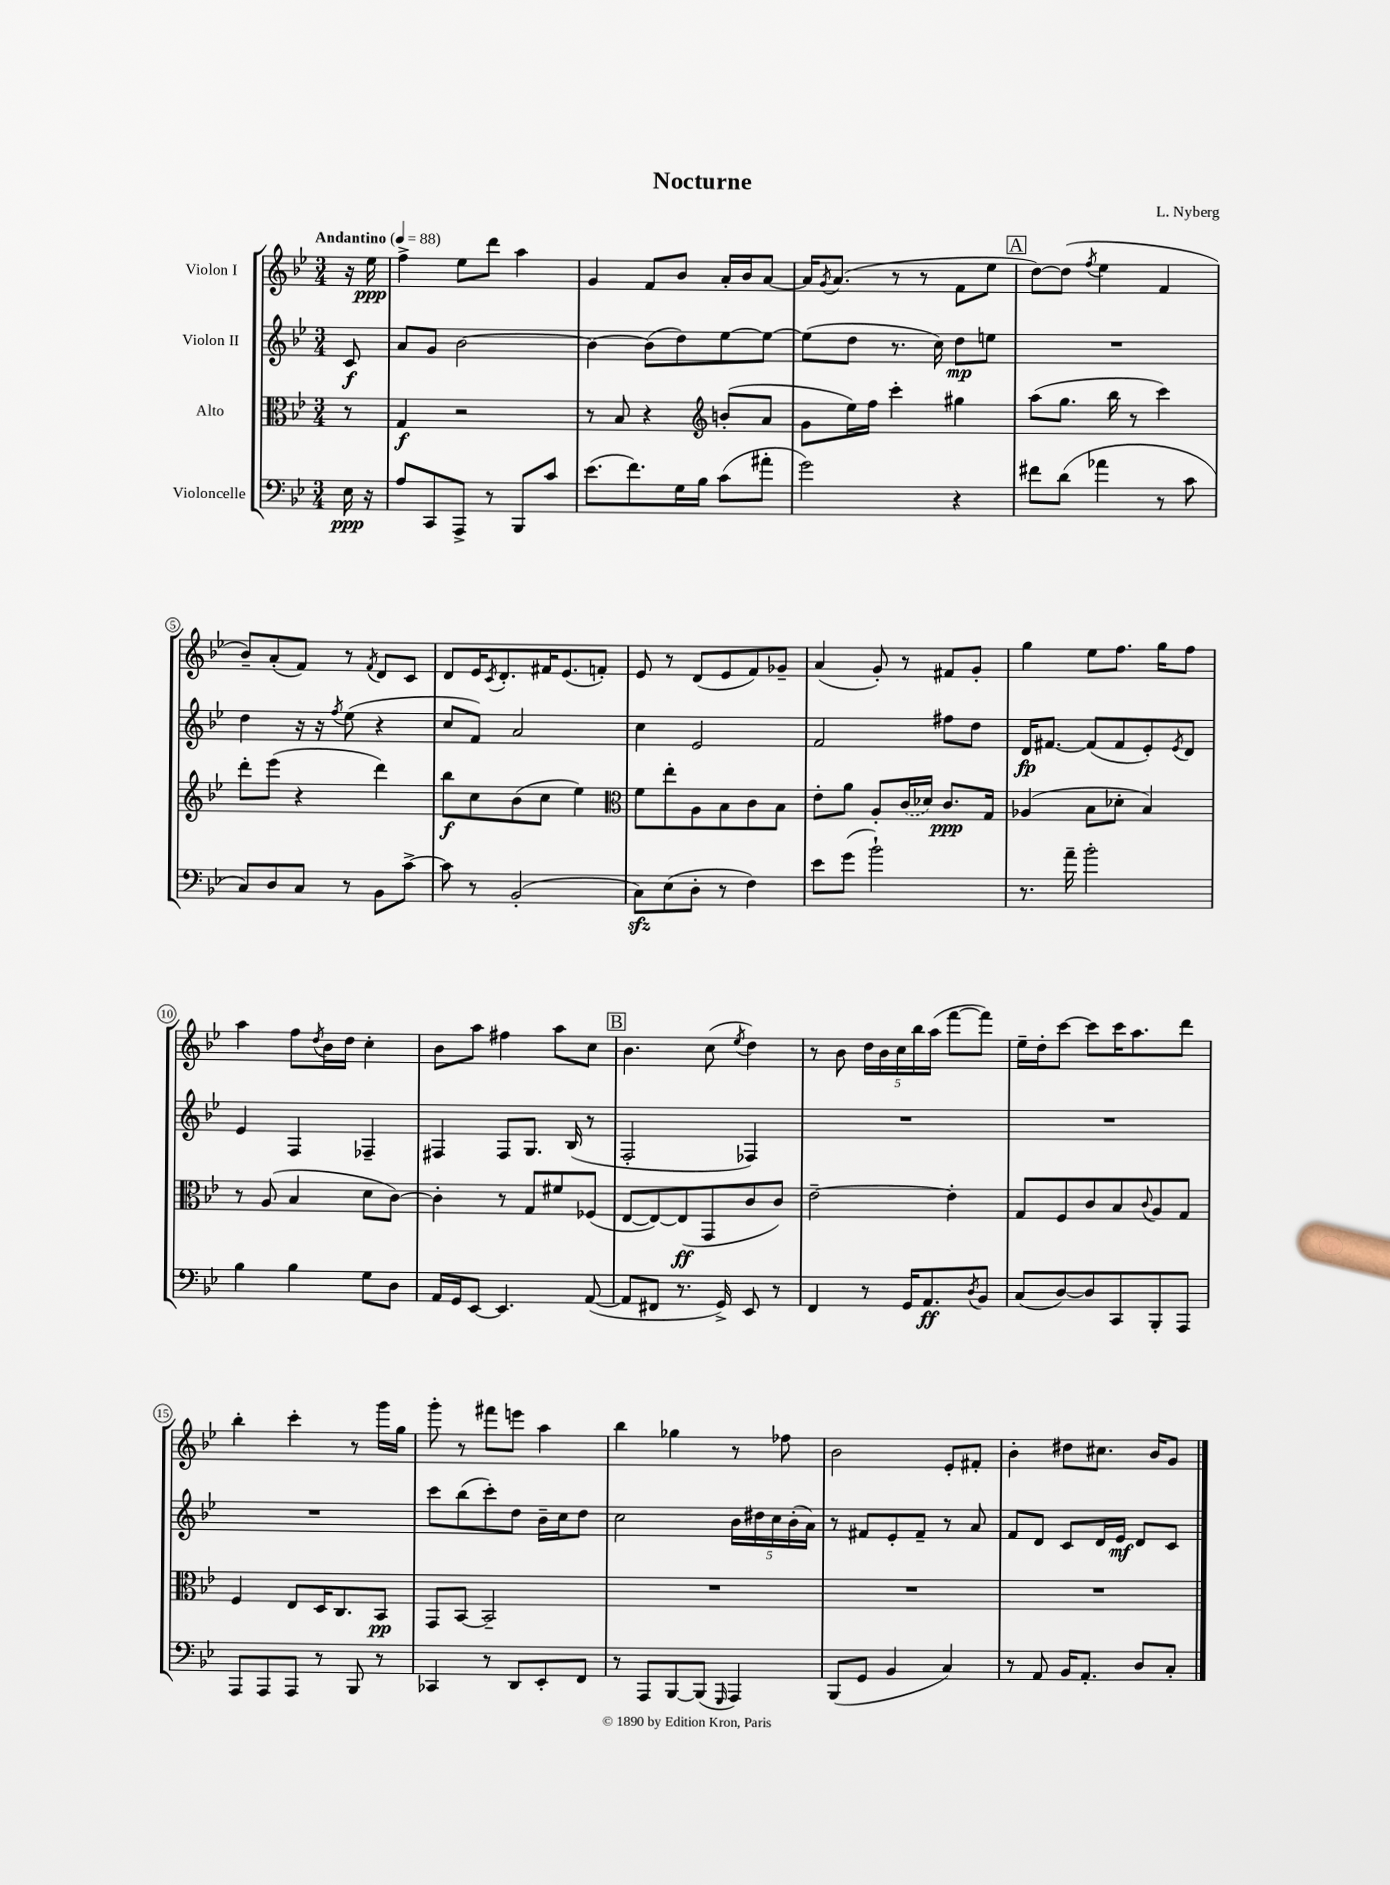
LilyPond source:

\header { title = "Nocturne" composer = "L. Nyberg" }
<<
\new StaffGroup <<
\new Staff = "s0" \with { instrumentName = "Violon I" } {
    \clef treble \key bes \major \numericTimeSignature \time 3/4 \partial 8 \tempo "Andantino" 4 = 88
    r16 ees''16\ppp |
    f''4-> ees''8 d'''8 a''4 |
    g'4 f'8 bes'8 a'16-. bes'16 a'8~ |
    a'16 \acciaccatura { g'8 } a'8.( r8 r8 f'8 ees''8 |
    \mark \markup { \box "A" } d''8~) d''8( \acciaccatura { f''8 } ees''4 f'4 |
    bes'8--) a'8-.( f'8) r8 \acciaccatura { f'8 } d'8 c'8 |
    d'8 ees'16 \acciaccatura { c'8 } d'8.-. fis'16 ees'8.( f'8-.) |
    ees'8 r8 d'8( ees'8 f'8) ges'8-- |
    a'4( g'8-.) r8 fis'8 g'8-. |
    g''4 ees''8 f''8. g''16 f''8 |
    a''4 f''8 \acciaccatura { d''8 } bes'16 d''16 c''4-. |
    bes'8 a''8 fis''4 a''8 c''8 |
    \mark \markup { \box "B" } bes'4. c''8( \acciaccatura { ees''8 } d''4) |
    r8 bes'8 \tuplet 5/4 { d''16 bes'16 c''16 bes''16 a''16( } f'''8~ f'''8) |
    ees''16-- d''16-. c'''8~ c'''8 c'''16 a''8. d'''8 |
    bes''4-. c'''4-. r8 g'''16 g''16 |
    g'''8-. r8 fis'''8 e'''8 a''4 |
    bes''4 ges''4 r8 fes''8 |
    bes'2 ees'8-. fis'8-. |
    bes'4-. dis''8 cis''8. bes'16 g'8 \bar "|." |
}
\new Staff = "s1" \with { instrumentName = "Violon II" } {
    \clef treble \key bes \major \numericTimeSignature \time 3/4 \partial 8
    c'8\f |
    a'8 g'8 bes'2~ |
    bes'4~ bes'8( d''8) ees''8~ ees''8~ |
    ees''8( d''8 r8. c''16) d''8\mp e''8 |
    \mark \markup { \box "A" } R2. |
    d''4 r16 r16 \acciaccatura { f''8 } ees''8( r4 |
    c''8 f'8) a'2 |
    c''4 ees'2 |
    f'2 fis''8 d''8 |
    d'16\fp fis'8.~ fis'8( fis'8 ees'8-.) \acciaccatura { ees'8 } d'8 |
    ees'4 f4 fes4-- |
    fis4 fis8 g8. bes16( r8 |
    \mark \markup { \box "B" } f2-. fes4) |
    R2. |
    R2. |
    R2. |
    c'''8 bes''8( c'''8-.) d''8 bes'16-- c''16 d''8 |
    c''2 \tuplet 5/4 { bes'16 dis''16 c''16 bes'16-.( a'16) } |
    r8 fis'8 ees'8-. fis'8-- r8 a'8 |
    f'8 d'8 c'8 d'16 ees'16\mf d'8 c'8 \bar "|." |
}
\new Staff = "s2" \with { instrumentName = "Alto" } {
    \clef alto \key bes \major \numericTimeSignature \time 3/4 \partial 8
    r8 |
    g4\f r2 |
    r8 bes8 r4 \clef treble b'8-.( a'8 |
    g'8 ees''16) f''16 c'''4-. gis''4 |
    \mark \markup { \box "A" } a''8( g''8. bes''16 r8 c'''4) |
    d'''8-. ees'''8( r4 d'''4) |
    bes''8\f c''8 bes'8( c''8 ees''4) |
    \clef alto f'8 ees''8-. a8 bes8 c'8 bes8 |
    ees'8-. a'8 a8-. \once \slurDashed c'16( des'16) c'8.\ppp g16 |
    aes4( bes8 des'8-. bes4) |
    r8 a8( bes4 d'8 c'8~) |
    c'4-. r8 g8 fis'8 fes8( |
    \mark \markup { \box "B" } ees8~ ees8~) ees8\ff( g,8 c'8 c'8) |
    ees'2~-- ees'4-. |
    g8 f8 c'8 bes8 \appoggiatura { c'8 } a8 g8 |
    f4 ees8 d16 c8. bes,8\pp |
    g,8 bes,8~ bes,2-- |
    R2. |
    R2. |
    R2. \bar "|." |
}
\new Staff = "s3" \with { instrumentName = "Violoncelle" } {
    \clef bass \key bes \major \numericTimeSignature \time 3/4 \partial 8
    ees16\ppp r16 |
    a8 c,8 a,,8-> r8 bes,,8 c'8 |
    ees'8.( f'8.) g16 bes16 c'8( ais'8-. |
    g'2) r4 |
    \mark \markup { \box "A" } fis'8 d'8( aes'4 r8 c'8 |
    c8) d8 c8 r8 bes,8 c'8~-> |
    c'8 r8 bes,2-.( |
    c8\sfz) ees8( d8-. r8 f4) |
    ees'8 g'8( bes'2-!) |
    r8. a'16-- bes'2-. |
    bes4 bes4 g8 d8 |
    a,16 g,16 ees,8~ ees,4. a,8~( |
    \mark \markup { \box "B" } a,8 fis,8 r8. g,16->) ees,8 r8 |
    f,4 r8 g,16 a,8.\ff \acciaccatura { d8 } bes,8 |
    c8( d8~) d8 c,8 bes,,8-. a,,8 |
    a,,8 a,,8 a,,8 r8 bes,,8 r8 |
    ces,4 r8 d,8 ees,8-. f,8 |
    r8 a,,8 bes,,8~ bes,,8( \grace { g,,16 } a,,4) |
    bes,,8( g,8 bes,4 c4) |
    r8 a,8 bes,16 a,8.-. d8 c8-. \bar "|." |
}
>>
>>
\layout { \context { \Score \override BarNumber.stencil = #(make-stencil-circler 0.1 0.3 ly:text-interface::print) } }
